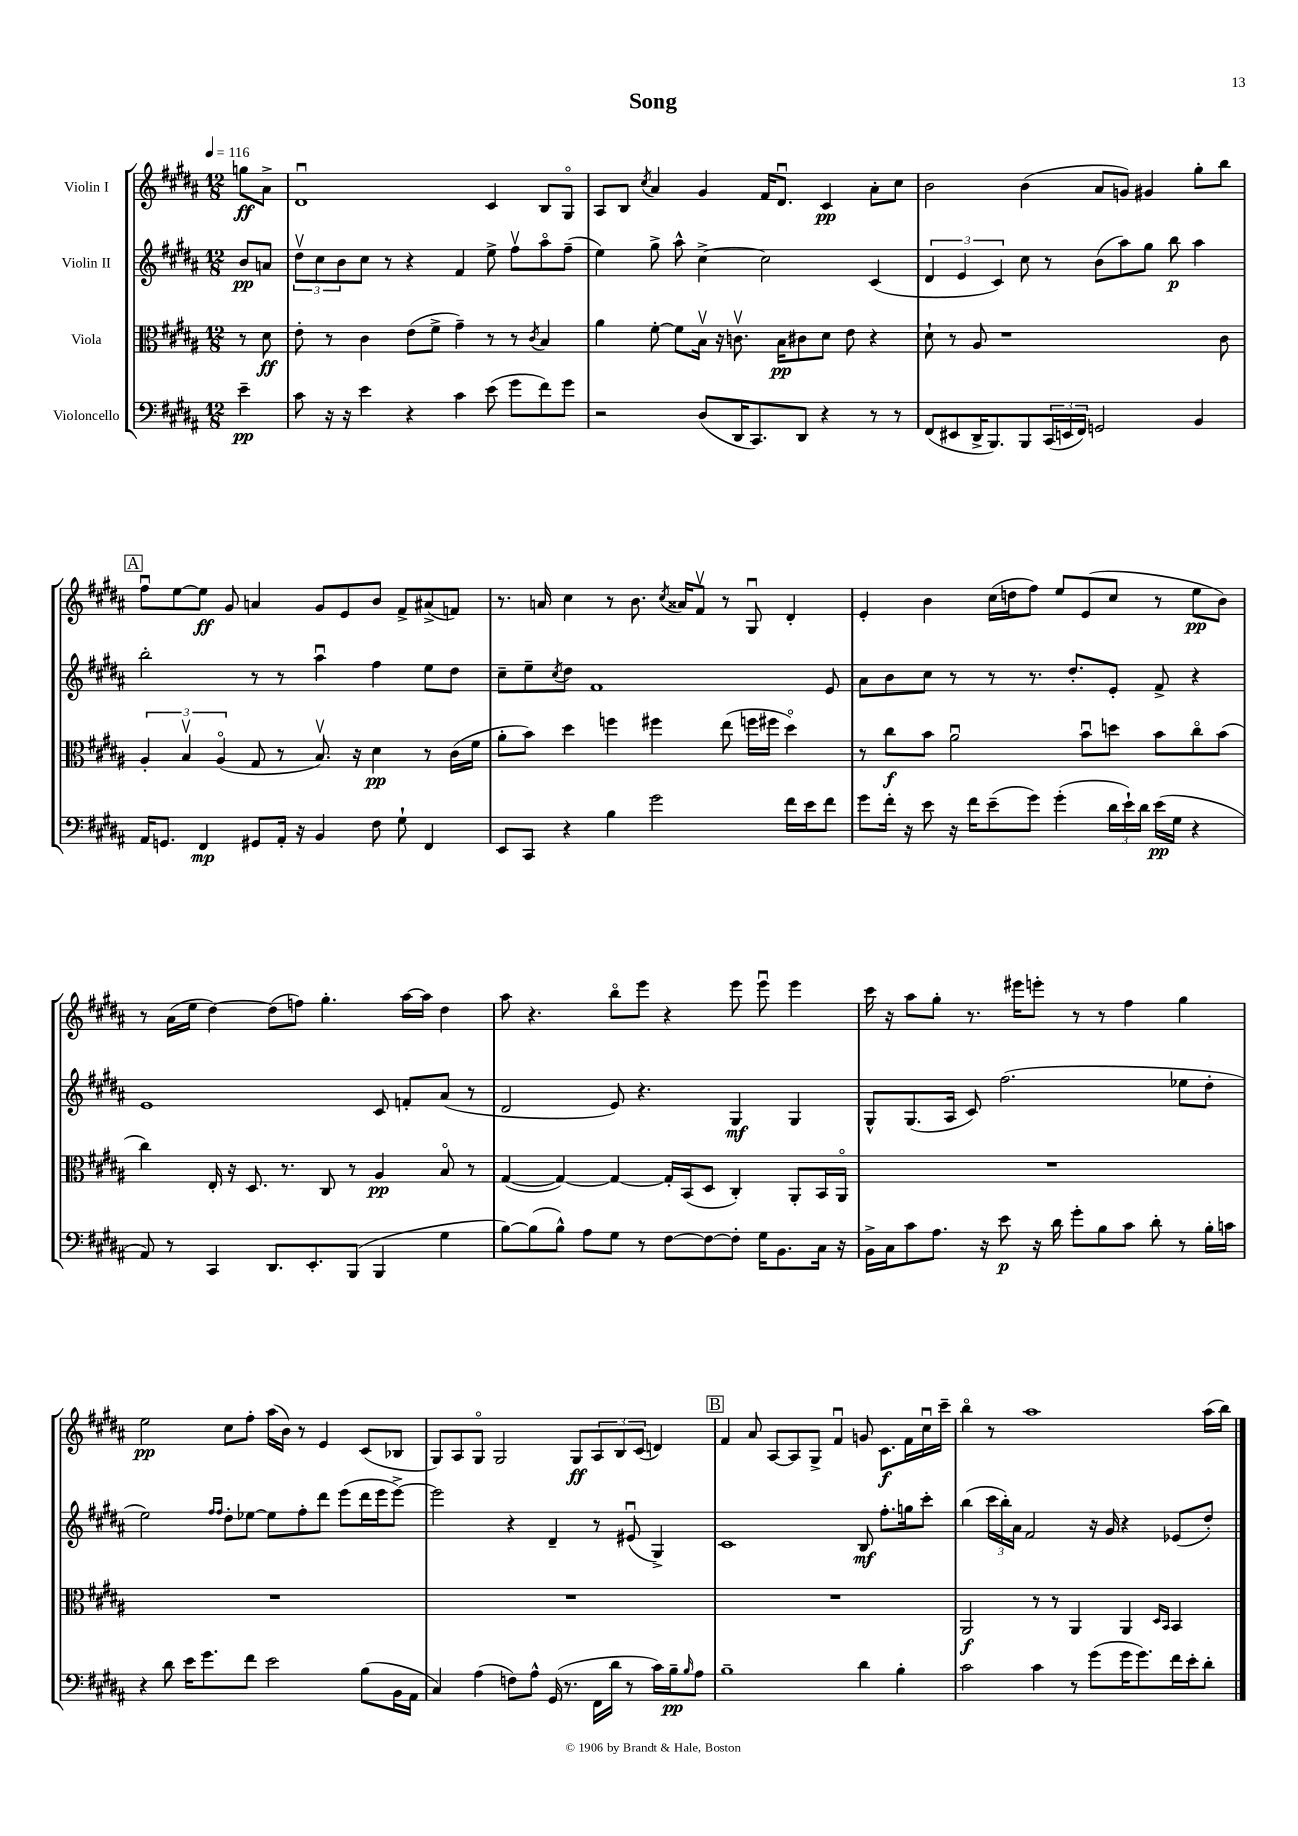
\header { title = "Song" }
<<
\new StaffGroup <<
\new Staff = "s0" \with { instrumentName = "Violin I" } {
    \clef treble \key b \major \numericTimeSignature \time 12/8 \partial 4 \tempo 4 = 116
    g''8\ff ais'8-> |
    dis'1\downbow cis'4 b8 gis8\flageolet |
    ais8 b8 \acciaccatura { cis''8 } ais'4 gis'4 fis'16 dis'8.\downbow cis'4\pp ais'8-. cis''8 |
    b'2 b'4( ais'8 g'8) gis'4 gis''8-. b''8 |
    \mark \markup { \box "A" } fis''8\downbow e''8~ e''8\ff gis'8 a'4 gis'8 e'8 b'8 fis'8-> ais'8->( f'8) |
    r8. a'16 cis''4 r8 b'8. \acciaccatura { cis''8 } aisis'16 fis'8\upbow r8 gis8\downbow dis'4-. |
    e'4-. b'4 cis''16( d''16 fis''8) e''8 e'8( cis''8 r8 e''8\pp b'8) |
    r8 ais'16( e''16 dis''4~) dis''8( f''8) gis''4.-. ais''16~ ais''16 dis''4 |
    ais''8 r4. b''8\flageolet e'''8 r4 e'''8 e'''8\downbow e'''4 |
    cis'''16 r16 ais''8 gis''8-. r8. eis'''16 e'''8-. r8 r8 fis''4 gis''4 |
    e''2\pp cis''8 fis''8-. ais''16( b'16) r8 e'4 cis'8( bes8 |
    gis8) ais8 gis8\flageolet gis2 gis8\ff \tuplet 3/2 { ais8 b8 cis'8( } d'4) |
    \mark \markup { \box "B" } fis'4 ais'8 ais8~ ais8 gis8-> fis'4\downbow g'8 cis'8.\f fis'16 cis''16\downbow cis'''16-- |
    b''4\flageolet r8 ais''1 ais''16( b''16) \bar "|." |
}
\new Staff = "s1" \with { instrumentName = "Violin II" } {
    \clef treble \key b \major \numericTimeSignature \time 12/8 \partial 4
    b'8\pp a'8 |
    \tuplet 3/2 { dis''8\upbow cis''8 b'8 } cis''8 r8 r4 fis'4 e''8-> fis''8\upbow ais''8\flageolet fis''8--( |
    e''4) gis''8-> ais''8-^ cis''4~-> cis''2 cis'4( |
    \tuplet 3/2 { dis'4 e'4 cis'4) } cis''8 r8 b'8( ais''8) gis''8 b''8\p ais''4 |
    \mark \markup { \box "A" } b''2-. r8 r8 ais''4\downbow fis''4 e''8 dis''8 |
    cis''8-- e''8-- \acciaccatura { cis''8 } dis''8 fis'1 e'8 |
    ais'8 b'8 cis''8 r8 r8 r8. dis''8.-. e'8-. fis'8-> r4 |
    e'1 cis'8 f'8-. ais'8( r8 |
    dis'2 e'8) r4. gis4\mf gis4 |
    gis8-^ gis8.( ais16 cis'8) fis''2.( ees''8 dis''8-. |
    e''2) \grace { fis''16 fis''16 } dis''8-. ees''8~ ees''8 fis''8-. dis'''8 e'''8( dis'''16 e'''16 e'''8~->) |
    e'''2 r4 dis'4-- r8 eis'8\downbow( gis4->) |
    \mark \markup { \box "B" } cis'1 b8\mf fis''8.-. g''16 cis'''8-. |
    b''4( \tuplet 3/2 { cis'''16 b''16-.) ais'16 } fis'2 r16 gis'16 r4 ees'8( dis''8-.) \bar "|." |
}
\new Staff = "s2" \with { instrumentName = "Viola" } {
    \clef alto \key b \major \numericTimeSignature \time 12/8 \partial 4
    r8 dis'8\ff |
    e'8-. r8 cis'4 e'8( fis'8-> gis'4--) r8 r8 \acciaccatura { cis'8 } b4 |
    ais'4 fis'8~-. fis'8 b16\upbow r16 c'8.\upbow b16\pp cis'8 dis'8 e'8 r4 |
    dis'8-! r8 ais8 r1 cis'8 |
    \mark \markup { \box "A" } \tuplet 3/2 { ais4-. b4\upbow ais4\flageolet( } gis8 r8 b8.\upbow) r16 dis'4\pp r8 cis'16( fis'16 |
    ais'8-. b'8) dis''4 f''4 fis''4 e''8( f''16 fis''16 dis''4\flageolet) |
    r8 cis''8\f b'8 ais'2\downbow b'8\downbow d''8 b'8 cis''8\flageolet b'8( |
    cis''4) e16-. r16 dis8. r8. cis8 r8 ais4\pp b8\flageolet r8 |
    gis4~( gis4~) gis4~ gis16-. b,16( dis8 cis4-.) ais,8-. b,16 ais,16\flageolet |
    R1. |
    R1. |
    R1. |
    \mark \markup { \box "B" } R1. |
    ais,2\f r8 r8 ais,4 ais,4 \grace { dis16 b,16 } b,4 \bar "|." |
}
\new Staff = "s3" \with { instrumentName = "Violoncello" } {
    \clef bass \key b \major \numericTimeSignature \time 12/8 \partial 4
    e'4--\pp |
    cis'8 r16 r16 e'4 r4 cis'4 e'8( gis'8 fis'8) gis'8 |
    r2 dis8( dis,16 cis,8.) dis,8 r4 r8 r8 |
    fis,8( eis,8 dis,16-> b,,8.) b,,8 \tuplet 3/2 { cis,16( e,16 fis,16) } g,2 b,4 |
    \mark \markup { \box "A" } ais,16 g,8. fis,4\mp gis,8 ais,16-. r16 b,4 fis8 gis8-! fis,4 |
    e,8 cis,8 r4 b4 gis'2 fis'16 e'16 fis'8 |
    gis'8 fis'16-. r16 e'8 r16 fis'16 e'8--( gis'8) gis'4-.( \tuplet 3/2 { dis'16 e'16-!) dis'16 } e'16\pp( gis16 r4 |
    ais,8) r8 cis,4 dis,8. e,8.-. b,,8( b,,4 gis4 |
    b8~) b8( b8-^) ais8 gis8 r8 fis8~ fis8~ fis8-. gis16 b,8. cis16 r16 |
    b,16-> cis16 cis'8 ais8. r16 e'8\p r16 dis'16 gis'8-. b8 cis'8 dis'8-. r8 b16-. c'16 |
    r4 dis'8 e'16 gis'8. fis'8 e'2 b8( b,16 ais,16 |
    cis4) ais4( f8) ais8-^ gis,16( r8. fis,16 dis'16 r8 cis'16) b16--\pp \grace { b16 } ais8 |
    \mark \markup { \box "B" } b1-- dis'4 b4-. |
    cis'2 cis'4 r8 gis'8( gis'16 gis'8.) fis'16 e'16-. dis'8-. \bar "|." |
}
>>
>>
\layout { \context { \Score \remove "Bar_number_engraver" } }
